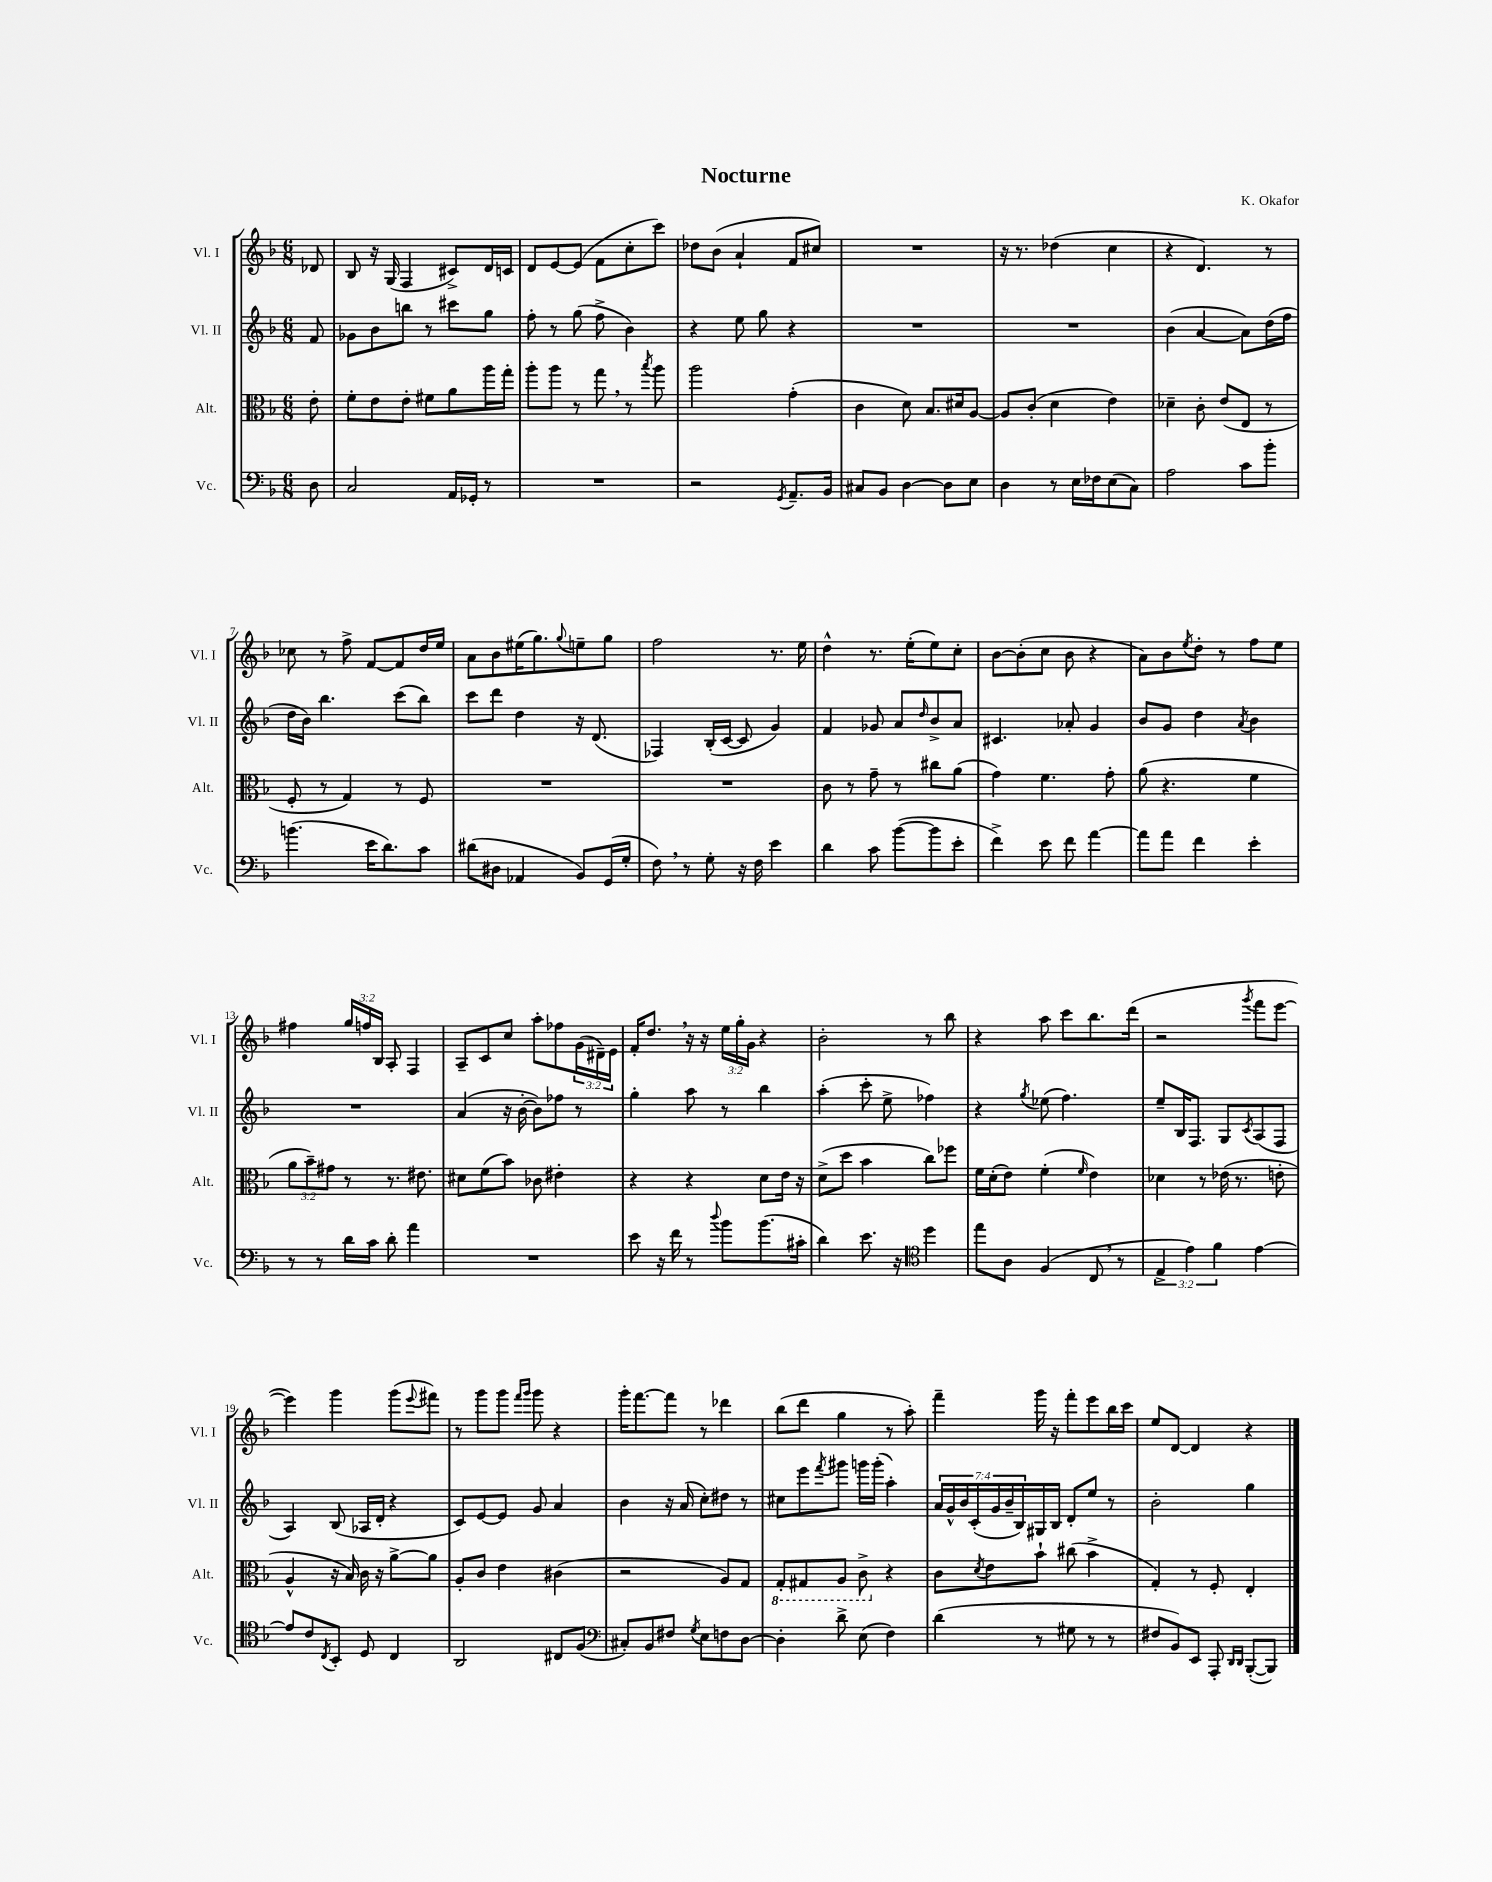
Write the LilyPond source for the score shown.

\header { title = "Nocturne" composer = "K. Okafor" }
<<
\new StaffGroup <<
\new Staff = "s0" \with { instrumentName = "Vl. I" shortInstrumentName = "Vl. I" } {
    \clef treble \key f \major \numericTimeSignature \time 6/8 \override Staff.TupletNumber.text = #tuplet-number::calc-fraction-text \partial 8
    des'8 |
    bes8 r16 g16( f4 cis'8->) d'16 c'16 |
    d'8 e'8~ e'8( f'8 c''8-. c'''8) |
    des''8 bes'8( a'4-! f'8 cis''8) |
    R2. |
    r16 r8. des''4( c''4 |
    r4 d'4.) r8 |
    ces''8 r8 f''8-> f'8~ f'8 d''16 e''16 |
    a'8 bes'8 eis''16( g''8.) \appoggiatura { g''8 } e''8-- g''8 |
    f''2 r8. e''16 |
    d''4-^ r8. e''16-.( e''8) c''8-. |
    bes'8~ bes'8-.( c''8 bes'8 r4 |
    a'8) bes'8 \acciaccatura { e''8 } d''8-. r8 f''8 e''8 |
    fis''4 \tuplet 3/2 { g''16 f''16 bes16 } a8-. f4 |
    a8-- c'8 c''8 a''8-. fes''8 \tuplet 3/2 { g'16( dis'16--) e'16 } |
    f'16-. d''8. \breathe r16 r16 \tuplet 3/2 { e''16 g''16-. g'16 } r4 |
    bes'2-. r8 bes''8 |
    r4 a''8 c'''8 bes''8. d'''16( |
    r2 \acciaccatura { g'''8 } f'''8 e'''8~ |
    e'''4) g'''4 g'''8( \appoggiatura { e'''8 } fis'''8) |
    r8 g'''8 g'''8 \grace { f'''16 g'''16 } g'''8 r4 |
    g'''16-. f'''8.~ f'''8 r8 des'''4 |
    bes''8( d'''8 g''4 r8 a''8-.) |
    f'''4-- g'''16 r16 f'''8-. e'''8 bes''16 c'''16 |
    e''8 d'8~ d'4 r4 \bar "|." |
}
\new Staff = "s1" \with { instrumentName = "Vl. II" shortInstrumentName = "Vl. II" } {
    \clef treble \key f \major \numericTimeSignature \time 6/8 \override Staff.TupletNumber.text = #tuplet-number::calc-fraction-text \partial 8
    f'8 |
    ges'8 bes'8 b''8 r8 cis'''8 g''8 |
    f''8-. r8 g''8( f''8-> bes'4) |
    r4 e''8 g''8 r4 |
    R2. |
    R2. |
    bes'4( a'4~ a'8) d''16( f''16 |
    d''16 bes'16) bes''4. c'''8( bes''8) |
    c'''8 d'''8 d''4 r16 d'8.( |
    fes4) bes16-.( c'16~ c'8 g'4) |
    f'4 ges'8 a'8 \grace { d''16 } bes'8-> a'8 |
    cis'4. aes'8-. g'4 |
    bes'8 g'8 d''4 \acciaccatura { a'8 } bes'4 |
    R2. |
    a'4( r16 bes'16~-. bes'8) fes''8 r8 |
    g''4-. a''8 r8 bes''4 |
    a''4-.( c'''8-. e''8-> fes''4) |
    r4 \acciaccatura { g''8 } ees''8( f''4.) |
    e''8-- bes16 f8. g8 \acciaccatura { c'8 } a8( f8 |
    a4) bes8( aes16 d'16-. r4 |
    c'8) e'8~ e'8 g'8 a'4 |
    bes'4 r16 a'16( c''8-.) dis''8 r8 |
    cis''8 e'''8 \acciaccatura { f'''8 } gis'''8 g'''16 g'''16-.( a''4-.) |
    \tuplet 7/4 { a'16 g'16-^ bes'16 c'16-.( g'16 bes'16-- bes16) } gis16 bes16 d'8-. e''8 r8 |
    bes'2-. g''4 \bar "|." |
}
\new Staff = "s2" \with { instrumentName = "Alt." shortInstrumentName = "Alt." } {
    \clef alto \key f \major \numericTimeSignature \time 6/8 \override Staff.TupletNumber.text = #tuplet-number::calc-fraction-text \partial 8
    e'8-. |
    f'8-. e'8 e'8-. fis'8 a'8 a''16 g''16-. |
    a''8-. a''8 r8 g''8 \breathe r8 \acciaccatura { bes''8 } a''8 |
    a''2 g'4-.( |
    c'4 d'8) bes8. dis'16 a8~ |
    a8 c'8-.( d'4 e'4) |
    des'4-- c'8-. e'8( e8 r8 |
    f8-. r8 g4) r8 f8 |
    R2. |
    R2. |
    c'8 r8 g'8-- r8 cis''8 a'8( |
    g'4) f'4. g'8-. |
    a'8( r4. f'4 |
    \tuplet 3/2 { a'8 bes'8--) gis'8 } r8 r8. eis'8. |
    dis'8 f'8( bes'8) ces'8 eis'4-. |
    r4 r4 d'8 e'16 r16 |
    d'8->( d''8 bes'4 c''8) fes''8 |
    f'16 d'16-.( e'8) f'4-.( \grace { f'16 } e'4) |
    des'4 r8 ees'16( r8. e'8-. |
    a4-^ r16 bes16) c'16 r16 a'8~-> a'8 |
    a8-. c'8 e'4 cis'4( |
    r2 a8) g8 |
    \ottava #-1 g,8-. gis,8 a,8 c8-> \ottava #0 r4 |
    c'8 \acciaccatura { d'8 } e'8 bes'8-! cis''8( bes'4-> |
    g4-.) r8 f8-. e4-. \bar "|." |
}
\new Staff = "s3" \with { instrumentName = "Vc." shortInstrumentName = "Vc." } {
    \clef bass \key f \major \numericTimeSignature \time 6/8 \override Staff.TupletNumber.text = #tuplet-number::calc-fraction-text \partial 8
    d8 |
    c2 a,16 ges,16-. r8 |
    R2. |
    r2 \acciaccatura { g,8 } a,8.-- bes,16 |
    cis8 bes,8 d4~ d8 e8 |
    d4 r8 e16 fes16 e8( c8) |
    a2 c'8 bes'8-. |
    b'4.( e'16 d'8.) c'8 |
    dis'8( dis8 aes,4 bes,8) g,16( g16-. |
    f8) \breathe r8 g8-. r16 f16 e'4 |
    d'4 c'8 bes'8~( bes'8 e'8-. |
    f'4->) e'8 f'8 a'4~ |
    a'8 a'8 f'4 e'4-. |
    r8 r8 d'16 c'16 d'8-. a'4 |
    R2. |
    e'8 r16 f'16 r8 \appoggiatura { d''8 } bes'8 bes'8.( cis'16-. |
    d'4) e'8. r16 \clef tenor d''4 |
    e''8 a8 f4( c8 \breathe r8 |
    \tuplet 3/2 { e4-> e'4) f'4 } e'4~ |
    e'8 c'8 \acciaccatura { c8 } bes,8-. d8 c4 |
    a,2 cis8 f8( |
    \clef bass cis8-.) bes,8 fis8 \acciaccatura { g8 } e8 f8 d8~ |
    d4-. d'8-> e8( f4) |
    d'4( r8 gis8 r8 r8 |
    fis8 bes,8) e,8 a,,8-. \grace { d,16 d,16 } bes,,8~-.( bes,,8) \bar "|." |
}
>>
>>
